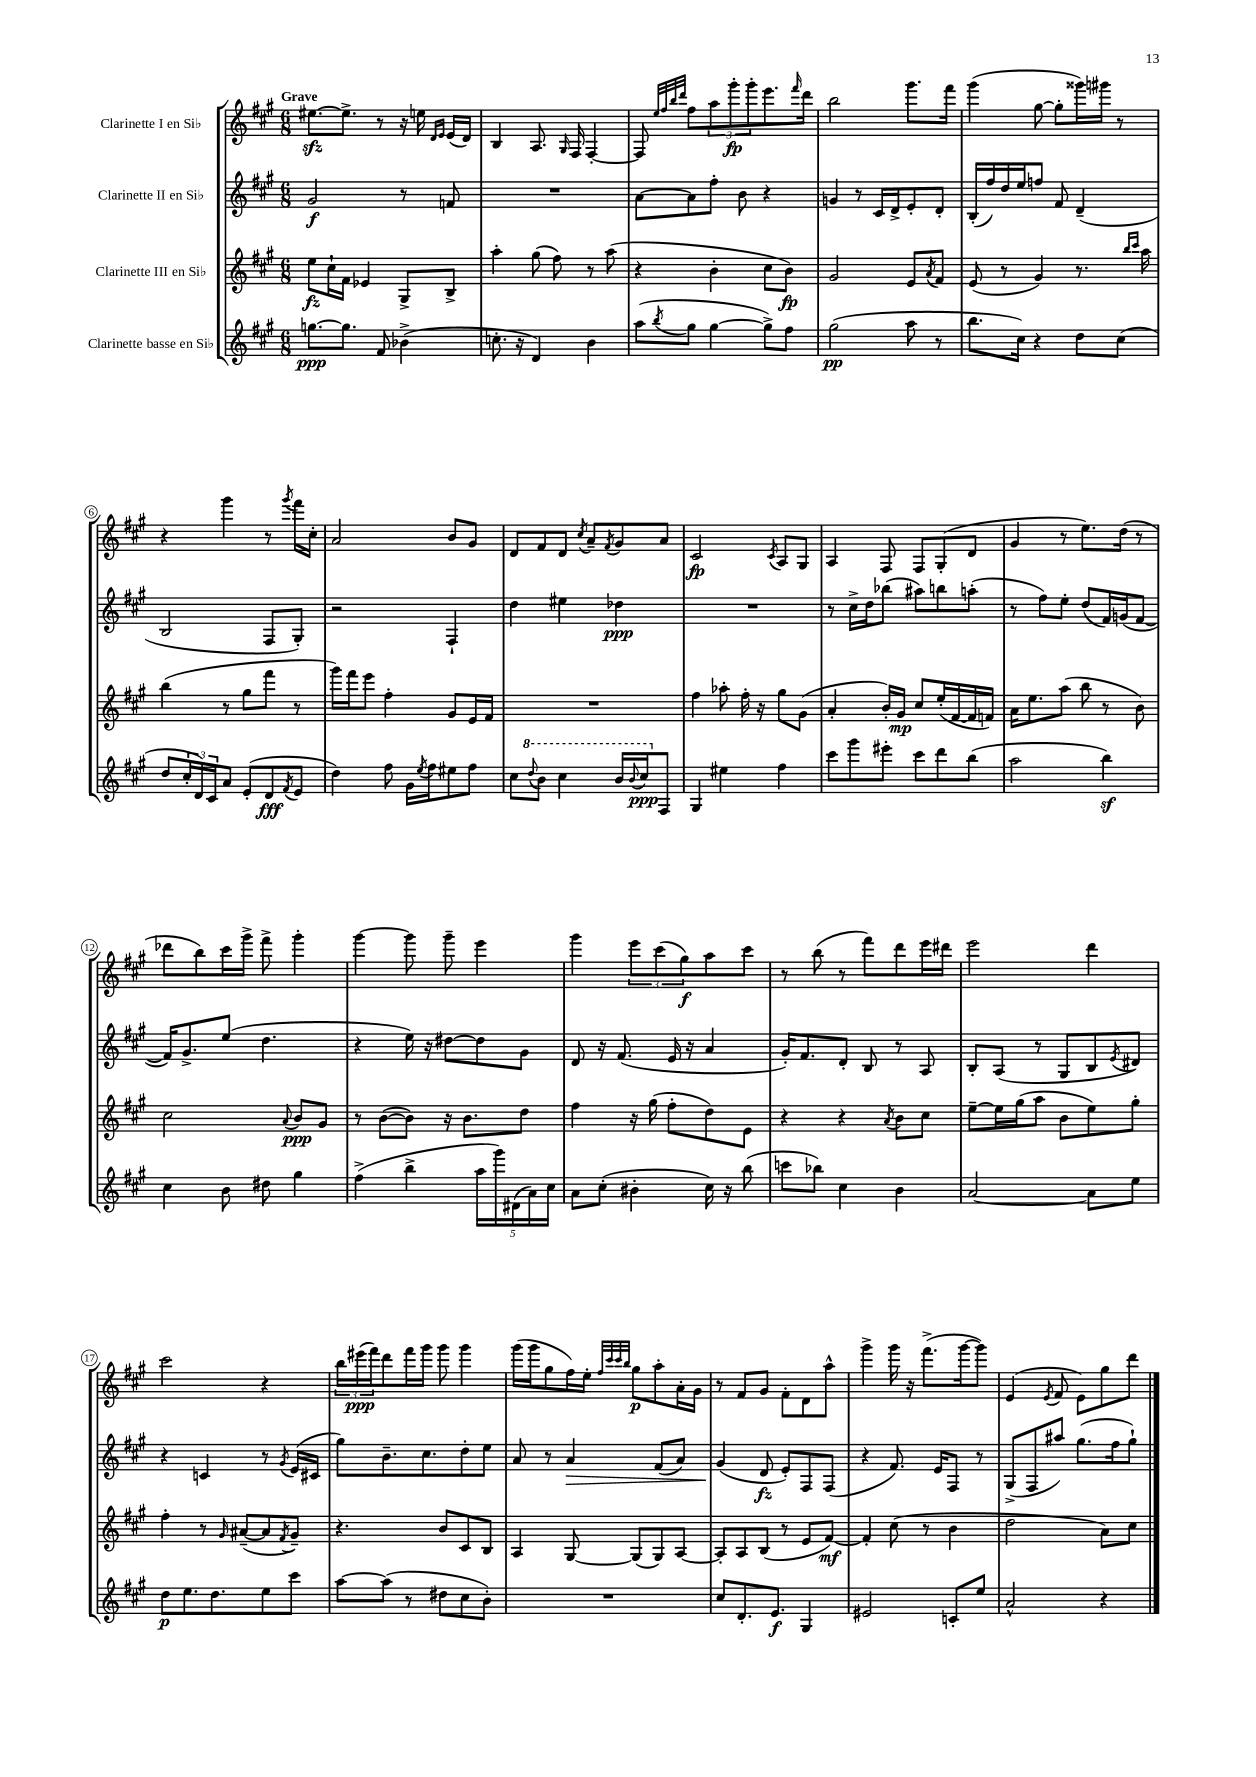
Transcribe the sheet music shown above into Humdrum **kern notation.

**kern	**kern	**kern	**kern
*staff4	*staff3	*staff2	*staff1
*clefG2	*clefG2	*clefG2	*clefG2
*k[f#c#g#]	*k[f#c#g#]	*k[f#c#g#]	*k[f#c#g#]
*M6/8	*M6/8	*M6/8	*M6/8
[8.gg	8ee	2g#	[8.ee#
.	16cc#`	.	.
8.gg]	16f#	.	8.ee#^]
.	4e-	.	.
8f#	.	.	8r
(4b-^	8G#^	8r	16r
.	.	.	16ee
.	.	.	16qqd
.	.	.	16qqe
.	8B^	8f	(16e
.	.	.	16d)
=	=	=	=
8.cc'	4aa'	2.r	4B
16r	.	.	.
4d)	(8gg#	.	8.A
.	8ff#)	.	.
.	.	.	16qqG#
.	.	.	16F#
4b	8r	.	[4F#'
.	(8aa	.	.
=	=	=	=
(8aa	4r	[8a	8F#]
.	.	.	32qqee
.	.	.	32qqff#
.	.	.	32qqbb
8qbb	.	.	32qqddd
8gg#	.	8a]	8ff#
[4gg#	4b'	8ff#'	12aa
.	.	.	12ggg#'
.	.	8b	.
.	.	.	12ggg#'
8gg#^])	8cc#	4r	8.eee
8ff#	8b)	.	.
.	.	.	16qqfff#
.	.	.	16ddd
=	=	=	=
(2gg#	2g#	4g	2bb
.	.	8r	.
.	.	16c#	.
.	.	16d^	.
8aa	8e	8e'	8.ggg#
.	8qa	.	.
8r	8f#	8d'	.
.	.	.	16fff#
=	=	=	=
8.bb	(8e	(16B'	(4ggg#
.	.	16ff#)	.
.	8r	16dd	.
16cc#)	.	16ee	.
4r	4g#)	8ff	[8gg#
.	.	8f#	8gg#']
8dd	8.r	(4d~	16ggg##)
.	.	.	16ggg#
(8cc#	.	.	8r
.	16qqbb	.	.
.	16qqccc#	.	.
.	16aa	.	.
=	=	=	=
8dd	(4bb	2B	4r
24cc#'	.	.	.
24d)	.	.	.
24c#	.	.	.
8a	8r	.	4ggg#
(8e'	8gg#	.	.
8d	8fff#	8F#	8r
8qf#	.	.	8qggg#
8e	8r	8G#')	16fff#
.	.	.	16cc#'
=	=	=	=
4dd)	16ggg#)	2r	2a
.	16fff#	.	.
.	8eee	.	.
8ff#	4ff#'	.	.
16g#	.	.	.
8qee	.	.	.
16ff#	.	.	.
8ee#	8g#	4F#`	8b
8ff#	16e	.	8g#
.	16f#	.	.
=	=	=	=
8cc#	2.r	4dd	8d
8qqddd	.	.	.
8bb	.	.	8f#
4ccc#	.	4ee#	8d
.	.	.	8qcc#
.	.	.	8a~
.	.	.	8qf#
16bb	.	4dd-	8g#
8qqbb	.	.	.
16ccc#	.	.	.
8F#	.	.	8a
=	=	=	=
4G#	4ff#	2.r	2c#
4ee#	8aa-'	.	.
.	16ff#'	.	.
.	16r	.	.
.	.	.	8qc#
4ff#	8gg#	.	8A
.	(8g#	.	8G#
=	=	=	=
8ccc#	4a'	8r	4A
8ggg#	.	16cc#^	.
.	.	16dd	.
8eee#'	16b')	(8bb-	8F#
.	16g#	.	.
8ccc#	8cc#	8aa#)	8F#
8ddd	(16ee'	8bb	(8G#'
.	[16f#	.	.
(8bb	16f#]	(8aa'	8d
.	16f)	.	.
=	=	=	=
2aa	16a	8r	4g#
.	8.ee	.	.
.	.	8ff#)	.
.	(8aa	8ee'	8r
.	8bb	(8dd	8.ee)
4bb)	8r	16f#)	.
.	.	(16g	(16dd
.	8b)	[8f#	8r
=	=	=	=
4cc#	2cc#	16f#])	8ddd-
.	.	8.g#^	.
.	.	.	8bb)
8b	.	(8ee	16ccc#
.	.	.	16ggg#^
8dd#	.	4.dd	8fff#^
.	8qqa	.	.
4gg#	8b	.	4ggg#'
.	8g#	.	.
=	=	=	=
(4ff#^	8r	4r	[4ggg#
.	([8b	.	.
4bb^	8b])	16ee)	8ggg#]
.	.	16r	.
.	16r	[8dd#	8ggg#~
.	8.b	.	.
20aa	.	8dd#]	4eee
20ggg#)	.	.	.
(20d#	.	.	.
.	8dd	8g#	.
20a)	.	.	.
20cc#	.	.	.
=	=	=	=
8a	4ff#	8d	4ggg#
(8cc#'	.	16r	.
.	.	(8.f#	.
4b#'	16r	.	12eee
.	(16gg#	.	.
.	.	.	(12ccc#
.	8ff#'	16e	.
.	.	.	12gg#)
.	.	16r	.
16cc#)	8dd)	4a	8aa
16r	.	.	.
(8bb	8e	.	8ccc#
=	=	=	=
8ccc	4r	16g#')	8r
.	.	8.f#	.
8bb-)	.	.	(8bb
4cc#	4r	8d'	8r
.	.	8B	8fff#)
.	8qa	.	.
4b	8b	8r	8ddd
.	8cc#	8A	16eee
.	.	.	16ddd#
=	=	=	=
[2a	[8ee~	8B'	2eee
.	16ee]	(8A	.
.	(16gg#	.	.
.	8aa	8r	.
.	8b	8G#	.
8a]	8ee)	8B	4ddd
.	.	8qe	.
8ee	8gg#'	8d#)	.
=	=	=	=
8dd	4ff#'	4r	2ccc#
8.ee	.	.	.
.	8r	4c	.
8.dd	.	.	.
.	16qqg#	.	.
.	([8a#~	.	.
8ee	8a#]	8r	4r
.	8qf#	8qg#	.
8ccc#	8g#~)	(16e	.
.	.	16c#	.
=	=	=	=
[8aa	4.r	8gg#)	24bb
.	.	.	(24eee#
.	.	.	24fff#)
(8aa]	.	8.b~	8ddd
8r	.	.	16fff#
.	.	8.cc#	16ggg#
8dd#	8b	.	8ggg#
8cc#	8c#	8dd'	4ggg#
8b')	8B	8ee	.
=	=	=	=
2.r	4A	8a	(16ggg#
.	.	.	16ggg#
.	.	8r	8gg#
.	[8G#	4a	16ff#)
.	.	.	16ee'
.	.	.	32qqff#
.	.	.	32qqccc#
.	.	.	32qqccc#
.	.	.	32qqbb
.	(8G#]	.	8gg#
.	8G#)	(8f#	8aa'
.	[8A	8a)	16a'
.	.	.	16g#
=	=	=	=
8cc#	8A']	(4g#	8r
8.d'	8A	.	8f#
.	(8B	8d	8g#
8.e	.	.	.
.	8r	8e')	8f#'
4G#	8e	8F#	8d
.	[8f#)	(8F#	8aa^^
=	=	=	=
2e#	4f#']	4r	4ggg#^
.	(8cc#	8.f#)	16ggg#
.	.	.	16r
.	8r	.	(8.fff#^
.	.	16e	.
8c'	4b	8F#	.
.	.	.	[16ggg#
8ee	.	8r	8ggg#])
=	=	=	=
2a^^	2dd	(8G#^	(4e
.	.	8F#	.
.	.	.	8qe
.	.	8aa#)	8f#
.	.	(8.gg#	8e)
4r	8a)	.	8gg#
.	.	16ff#	.
.	8cc#	8gg#`)	8ddd
==	==	==	==
*-	*-	*-	*-
